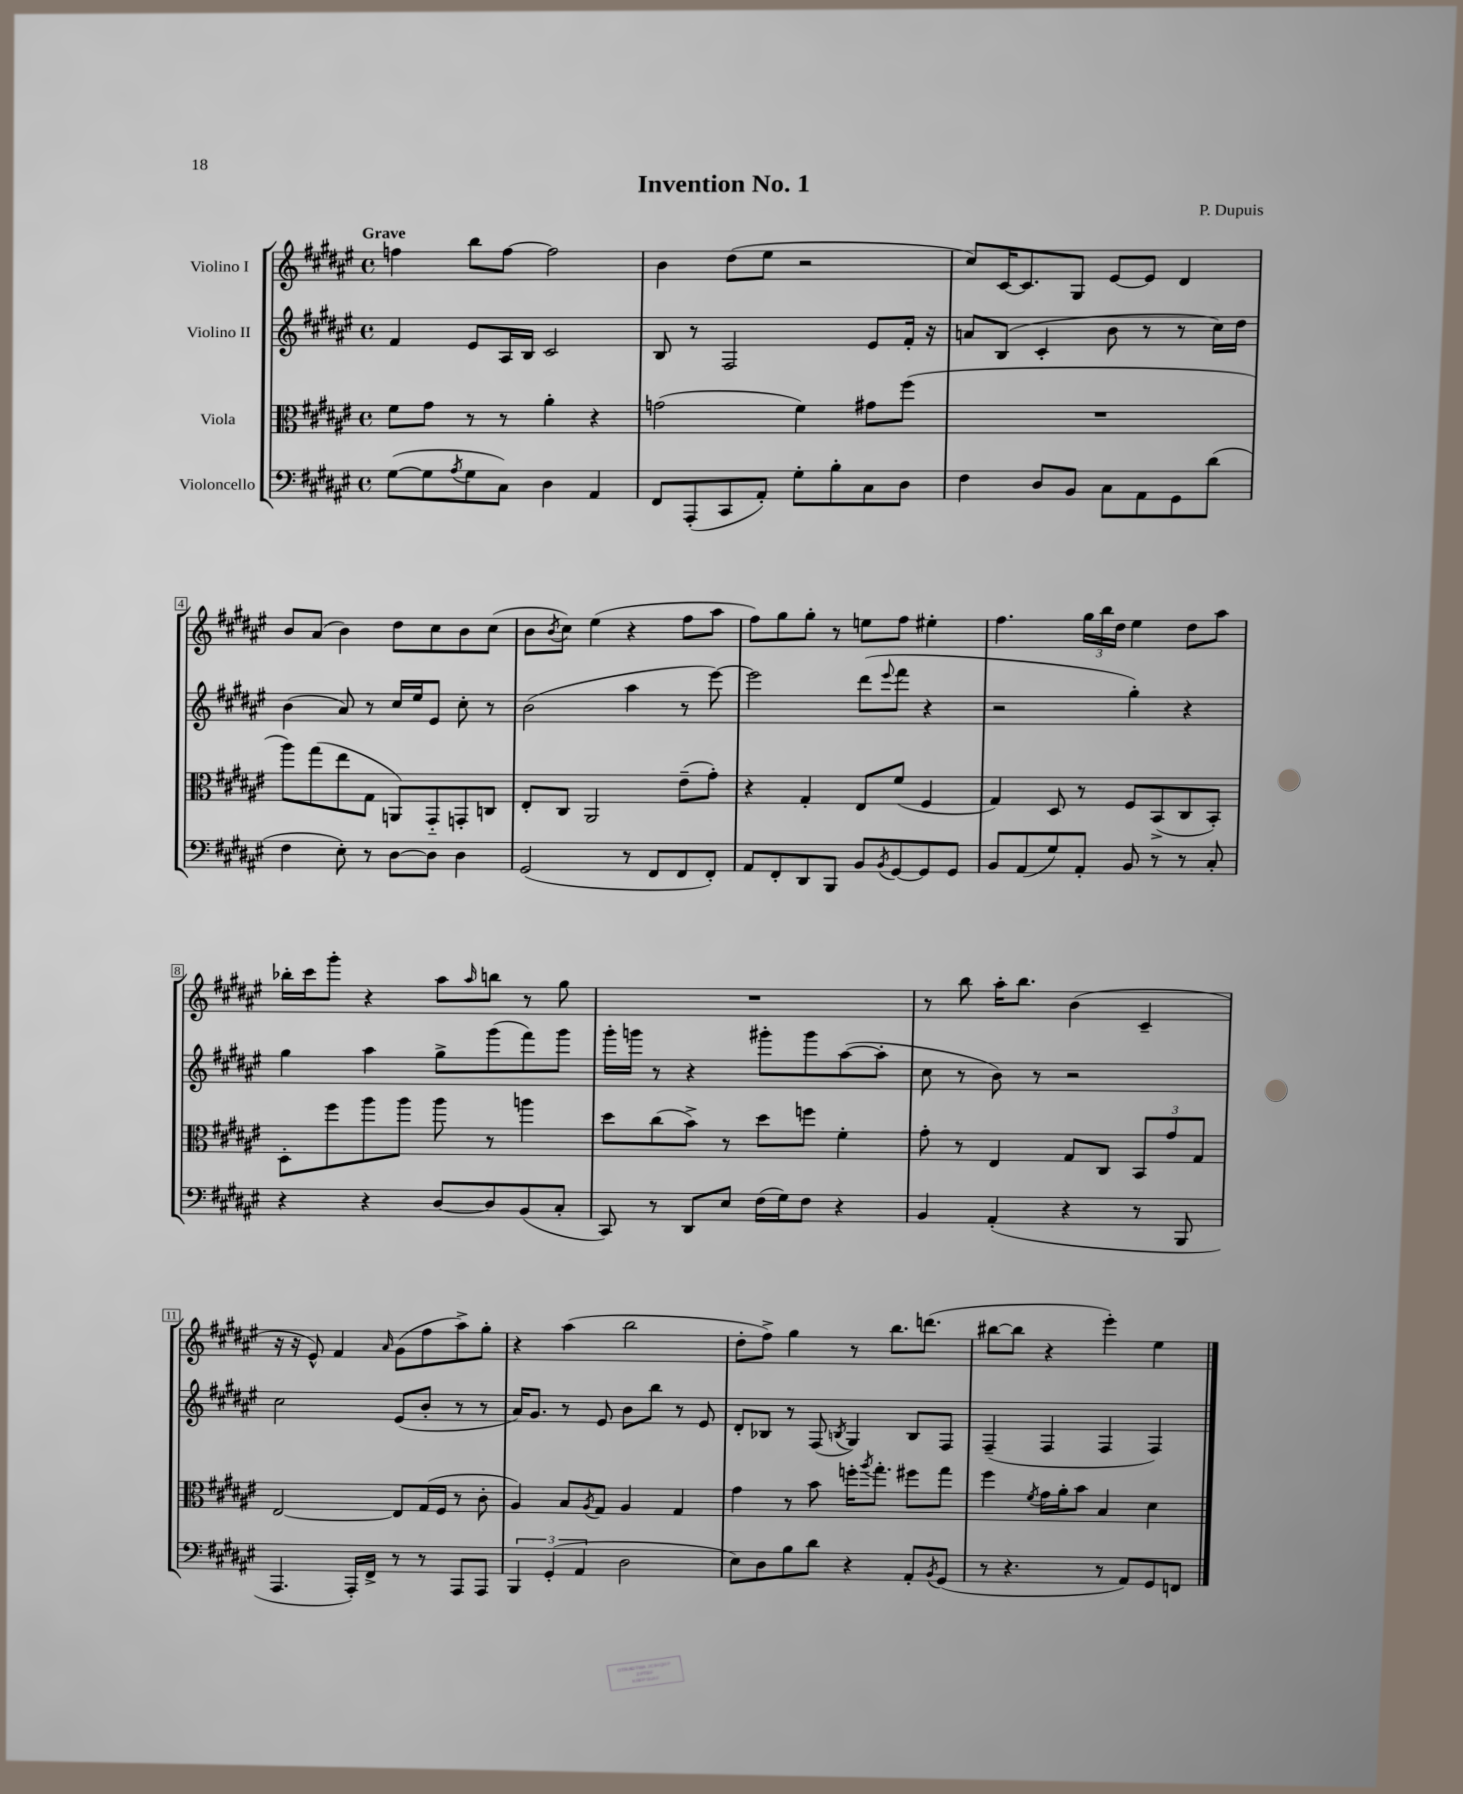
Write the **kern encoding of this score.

**kern	**kern	**kern	**kern
*part4	*part3	*part2	*part1
*staff4	*staff3	*staff2	*staff1
*I"Violoncello	*I"Viola	*I"Violino II	*I"Violino I
*clefF4	*clefC3	*clefG2	*clefG2
*k[f#c#g#d#a#e#]	*k[f#c#g#d#a#e#]	*k[f#c#g#d#a#e#]	*k[f#c#g#d#a#e#]
*M4/4	*M4/4	*M4/4	*M4/4
*met(c)	*met(c)	*met(c)	*met(c)
=1	=1	=1	=1
!	!	!	!LO:TX:a:B:t=Grave
([8G#\L	8f#\L	4f#/	4ffn\
8G#\]	8g#\J	.	.
8qA#/	.	.	.
8G#\	8r	8e#/L	8bb\L
8C#\J)	8r	16A#/L	[8ff\J
.	.	16B/JJ	.
4D#\	4a#'\	2c#/	2ff\]
4AA#/	4r	.	.
=2	=2	=2	=2
8FF#/L	(2gn\	8B/	4b\
(8AAA#'/	.	8r	.
8CC#/	.	2F#/	(8dd#\L
8AA#'/J)	.	.	8ee#\J
8G#'\L	4f#\)	.	2r
8B'\	.	.	.
8C#\	8g#X\L	8e#/L	.
8D#\J	(8ff#\J	16f#'/Jk	.
.	.	16r	.
=3	=3	=3	=3
4F#\	1r	8an/L	8cc#/L)
.	.	(8B/J	[16c#/K
.	.	.	8.c#/]
8D#/L	.	4c#'/	.
8BB/J	.	.	8G#/J
8C#\L	.	8b\	[8e#/L
8AA#\	.	8r	8e#/J]
8GG#\	.	8r	4d#/
(8d#\J	.	16cc#\LL)	.
.	.	16dd#\JJ	.
!!LO:LB:g=z
=4	=4	=4	=4
4F#\	8aa#\L)	(4b\	8b/L
.	(8gg#\	.	(8a#/J
8E#'\)	8ee#\	8a#/)	4b\)
8r	8G#\J	8r	.
[8D#\L	8AAn/L)	16cc#/LL	8dd#\L
.	.	16ee#/J	.
8D#\J]	8GG#/	8e#/J	8cc#\
4D#\	8GGn'/	8cc#'\	8b\
.	8Cn/J	8r	(8cc#\J
=5	=5	=5	=5
(2GG#/	8E#'/L	(2b\	8b\L
.	.	.	8qb/
.	8C#/J	.	8cc#\J)
.	2AA#/	.	(4ee#\
8r	.	4aa#\	4r
8FF#/L	.	.	.
8FF#/	(8e#~\L	8r	8ff#\L
8FF#'/J)	8g#'\J)	[8eee#\)	8aa#\J
=6	=6	=6	=6
8AA#/L	4r	2eee#\]	8ff#\L)
8FF#'/	.	.	8gg#\
8DD#/	4G#'/	.	8gg#'\J
8BBB/J	.	.	8r
8BB/L	8E#/L	(8ddd#\L	8een\L
8qBB/	.	8qqeee#/	.
[8GG#/	(8f#/J	8fff#\J	8ff#\J
8GG#/]	4F#/	4r	4ee#X'\
8GG#/J	.	.	.
=7	=7	=7	=7
8BB/L	4G#/)	2r	4.ff#\
(8AA#/	.	.	.
8G#/)	8D#/	.	.
8AA#'/J	8r	.	24gg#\LL
.	.	.	24bb\
.	.	.	24dd#\JJ
8BB/	8F#/L	4gg#'\)	4ee#\
8r	(8BB^/	.	.
8r	8C#/	4r	8dd#\L
8C#'/	8BB'/J)	.	8aa#\J
!!LO:LB:g=z
=8	=8	=8	=8
4r	8D#'\L	4gg#\	16bb-X'\LL
.	.	.	16ccc#\J
.	8ff#\	.	8ggg#'\J
4r	8aa#\	4aa#\	4r
.	8aa#\J	.	.
[8D#/L	8aa#\	8gg#^\L	8aa#\L
.	.	.	16qqaa#/
8D#/]	8r	(8ggg#\	8bbn\J
(8BB/	4aan\	8fff#\)	8r
8C#'/J	.	8ggg#\J	8gg#\
=9	=9	=9	=9
8CC#/)	8dd#\L	16ggg#'\LL	1r
.	.	16gggn\JJ	.
8r	(8cc#\	8r	.
8DD#/L	8b^\J)	4r	.
8E#/J	8r	.	.
(16F#\LL	8dd#\L	8ggg#X'\L	.
16G#\J)	.	.	.
8F#\J	8ffn\J	8ggg#\	.
4r	4f#'\	([8aa#\	.
.	.	8aa#'\J]	.
=10	=10	=10	=10
4BB/	8g#'\	8cc#\	8r
.	8r	8r	8bb\
(4AA#'/	4E#/	8b\)	16aa#'\KL
.	.	.	8.bb\J
.	.	8r	.
4r	8G#/L	2r	(4b\
.	8C#/J	.	.
8r	12BB/L	.	4c#~/
.	12g#/	.	.
8BBB/	.	.	.
.	12G#/J	.	.
!!LO:LB:g=z
=11	=11	=11	=11
4.AAA#/	[2E#/	2cc#\	16r
.	.	.	16r
.	.	.	8e#^^/)
.	.	.	4f#/
16AAA#'/LL)	.	.	.
16FF#^/JJ	.	.	.
.	.	.	16qqa#/
8r	8E#/L]	(8e#/L	(8g#\L
8r	(16G#/L	8b'/J	8ff#\
.	16F#/JJ	.	.
8AAA#/L	8r	8r	8aa#^\)
8AAA#/J	8c#'\	8r	8gg#'\J
=12	=12	=12	=12
6BBB/	4A#/)	16a#/KL)	4r
.	.	8.g#/J	.
(6GG#'/	.	.	.
.	8B/L	8r	(4aa#\
6AA#/	.	.	.
.	8qA#/	.	.
.	8G#/J	8e#/	.
2D#\	4A#/	8b\L	2bb\
.	.	8bb\J	.
.	4G#/	8r	.
.	.	8e#/	.
=13	=13	=13	=13
8E#\L)	4g#\	8d#'/L	8dd#'\L
8D#\	.	8B-X/J	8ff#^\J)
8B\	8r	8r	4gg#\
8d#\J	8b\	(8F#/	.
.	.	8qBn/	.
4r	16ffn'\KL	4G#/)	8r
.	8qaa#/	.	.
.	8.gg#'\J	.	.
.	.	.	8.bb\L
8AA#'/L	8ff#X\L	8B/L	.
.	.	.	(8.dddn\J
8qBB/	.	.	.
(8GG#/J	8gg#\J	8F#/J	.
=14	=14	=14	=14
8r	4ff#\	(4F#~/	[8bb#X\L
4.r	.	.	8bb#\J]
.	8qf#/	.	.
.	16g#\LL	4F#/	4r
.	16a#'\J	.	.
.	8b\J	.	.
8r	4B/	4F#/	4eee#'\)
8AA#/L)	.	.	.
8GG#/	4d#\	4F#/)	4ee#\
8FFn/J	.	.	.
==	==	==	==
*-	*-	*-	*-
